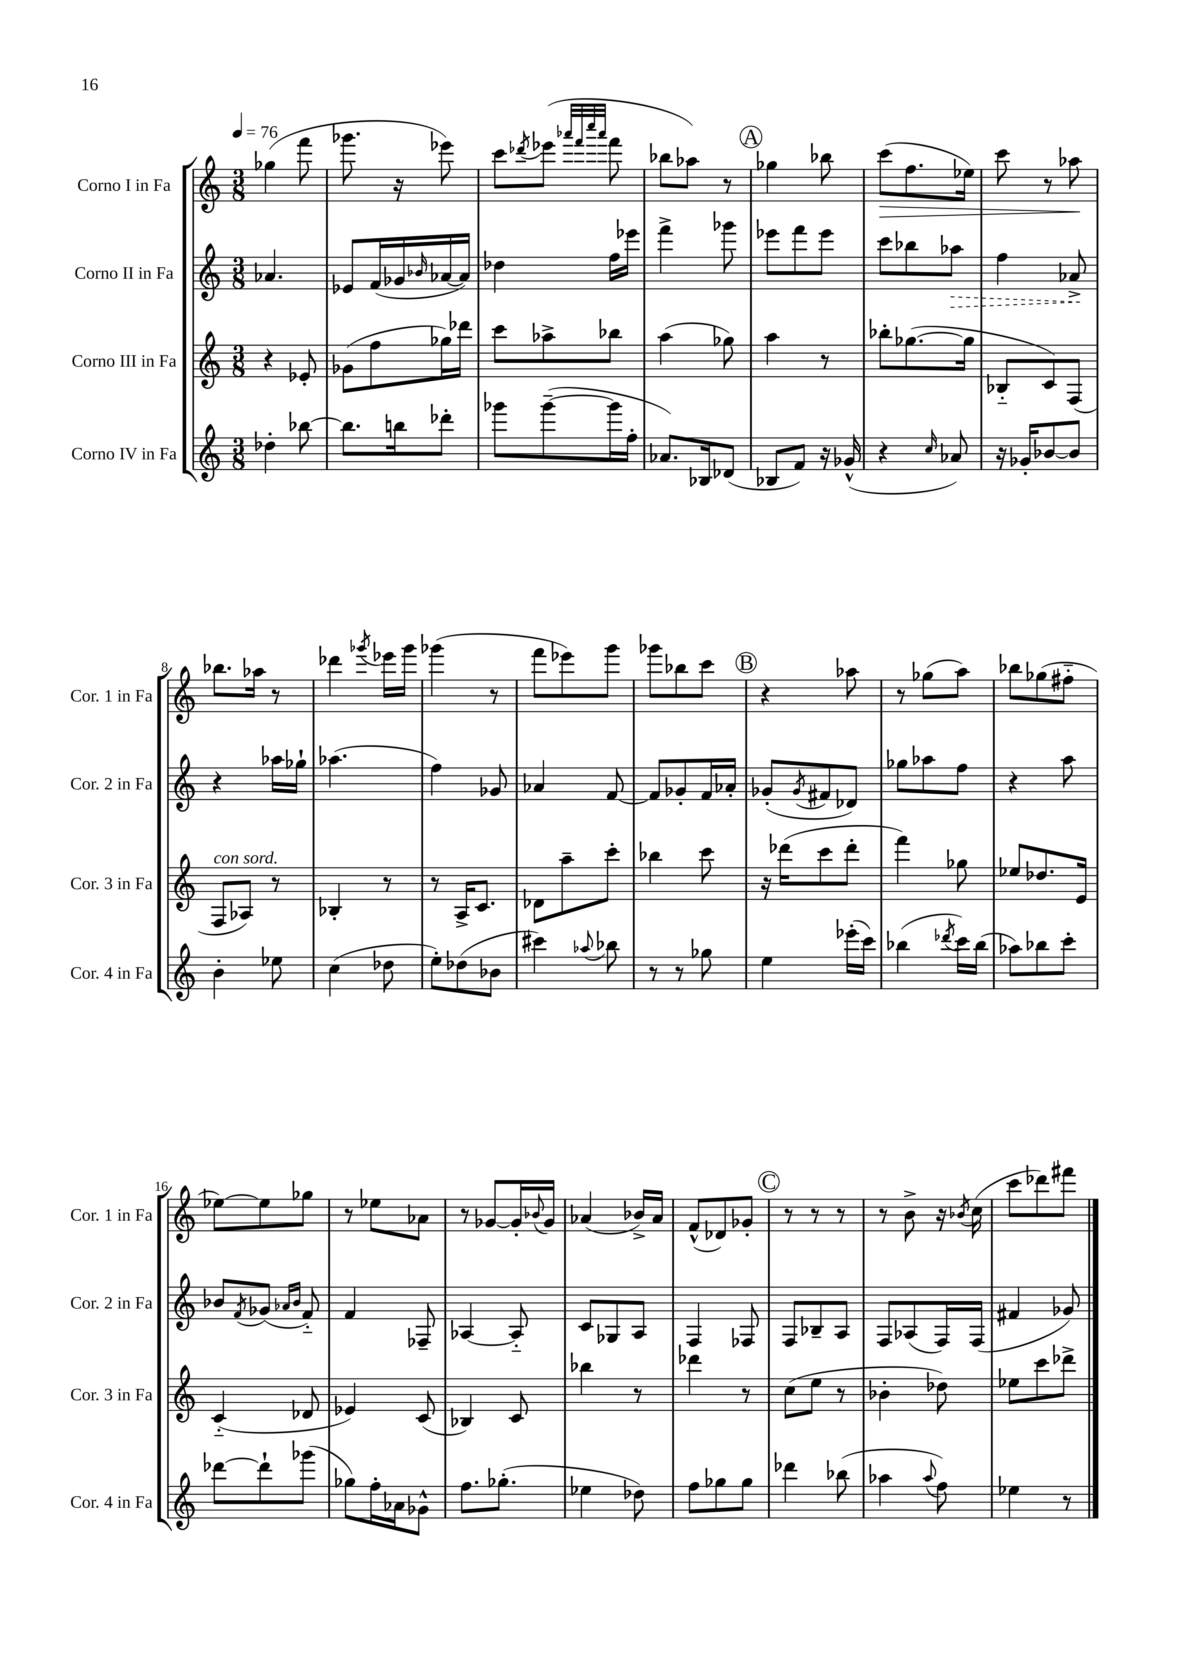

**kern	**kern	**kern	**dynam	**kern	**dynam
*part4	*part3	*part2	*part2	*part1	*part1
*staff4	*staff3	*staff2	*staff2	*staff1	*staff1
*I"Corno IV in Fa	*I"Corno III in Fa	*I"Corno II in Fa	*	*I"Corno I in Fa	*
*I'Cor. 4 in Fa	*I'Cor. 3 in Fa	*I'Cor. 2 in Fa	*	*I'Cor. 1 in Fa	*
*clefG2	*clefG2	*clefG2	*	*clefG2	*
*k[]	*k[]	*k[]	*	*k[]	*
*M3/8	*M3/8	*M3/8	*	*M3/8	*
*MM76	*MM76	*MM76	*	*MM76	*
=1	=1	=1	=1	=1	=1
4dd-X'\	4r	4.a-X/	.	(4gg-X\	.
[8bb-X\	8e-X'/	.	.	8fff\	.
=2	=2	=2	=2	=2	=2
8.bb-\L]	(8g-X\L	8e-X/L	.	8.ggg-X\	.
.	8ff\	(16f/L	.	.	.
16bbn\k	.	16g-X/	.	16r	.
.	.	16qqb-X/	.	.	.
8ddd-X'\J	16gg-X\L)	[16a-X/	.	8eee-X\)	.
.	16ddd-X\JJ	16a-/JJ])	.	.	.
=3	=3	=3	=3	=3	=3
8ggg-X\L	8ccc\L	4dd-X\	.	8ccc\L	.
.	.	.	.	8qddd-X/	.
([8ggg-~\	8aa-X^\	.	.	(8eee-X\J	.
.	.	.	.	32qqaaa-X/LLL	.
.	.	.	.	32qqfff/	.
.	.	.	.	32qqcccc/	.
.	.	.	.	32qqaaa-/JJJ	.
16ggg-\L]	8bb-X\J	16ff\LL	.	8fff\	.
16ff'\JJ	.	16eee-X\JJ	.	.	.
=4	=4	=4	=4	=4	=4
8.a-X/L)	(4aa\	4fff^\	.	8bb-X\L	.
.	.	.	.	8aa-X\J)	.
16B-X/k	.	.	.	.	.
(8d-X/J	8gg-X\)	8ggg-X\	.	8r	.
!!LO:REH:place=s1:t=A
=5	=5	=5	=5	=5	=5
8B-X/L	4aa\	8eee-X\L	.	4gg-X\	.
8f/J)	.	8fff\	.	.	.
16r	8r	8eee-\J	.	8bb-X\	.
(16g-X^^/	.	.	.	.	.
=6	=6	=6	=6	=6	=6
!	!	!	!	!	!LO:HP:b
4r	8bb-X'\L	8ccc\L	.	(8ccc\L	>
.	([8.gg-X\	8bb-X\	.	8.ff\	.
16qqcc/	.	.	.	.	.
!	!	!	!LO:HP:b	!	!
8a-X/)	.	8aa-X\J	>	.	.
.	16gg-\Jk]	.	.	16ee-X\Jk)	.
=7	=7	=7	=7	=7	=7
16r	8B-X/L	4ff\	.	8ccc\	.
16g-X'/KL	.	.	.	.	.
[8b-X/	8c/)	.	.	8r	.
8b-/J]	(8F/J	8a-X^/	.	8aa-X\	.
.	.	.	]	.	]
!!LO:LB:g=z
=8	=8	=8	=8	=8	=8
!	!LO:TX:a:i:t=con sord.	!	!	!	!
4b'\	8F/L	4r	.	8.bb-X\L	.
.	8A-X/J)	.	.	.	.
.	.	.	.	16aa-X\Jk	.
8ee-X\	8r	16aa-X\LL	.	8r	.
.	.	16gg-X`\JJ	.	.	.
=9	=9	=9	=9	=9	=9
(4cc\	4B-X'/	(4.aa-X\	.	4ddd-X\	.
.	.	.	.	8qggg-X/	.
8dd-X\	8r	.	.	16eee-X\LL	.
.	.	.	.	16ggg-\JJ	.
=10	=10	=10	=10	=10	=10
8ee'\L)	8r	4ff\)	.	(4ggg-X\	.
(8dd-X\	16A^/KL	.	.	.	.
.	8.c/J	.	.	.	.
8b-X\J	.	8g-X/	.	8r	.
=11	=11	=11	=11	=11	=11
4ccc#X\)	8d-X\L	4a-X/	.	8fff\L	.
.	8aa~\	.	.	8eee-X\)	.
8qqaa-X/	.	.	.	.	.
8bb-X\	8ccc'\J	[8f/	.	8ggg\J	.
=12	=12	=12	=12	=12	=12
8r	4bb-X\	8f/L]	.	8ggg-X\L	.
8r	.	8g-X'/	.	8bb-X\	.
8gg-X\	8ccc\	16f/L	.	8ccc\J	.
.	.	16a-X'/JJ	.	.	.
!!LO:REH:place=s1:t=B
=13	=13	=13	=13	=13	=13
4ee\	16r	(8g-X'/L	.	4r	.
.	(16ddd-X\KL	.	.	.	.
.	.	8qg-/	.	.	.
.	8ccc\	8f#X/	.	.	.
(16eee-X'\LL	8ddd-'\J	8d-X/J)	.	8aa-X\	.
16ccc\JJ)	.	.	.	.	.
=14	=14	=14	=14	=14	=14
(4bb-X\	4fff\)	8gg-X\L	.	8r	.
.	.	8aa-X\	.	(8gg-X\L	.
8qddd-X/	.	.	.	.	.
16ccc\LL)	8gg-X\	8ff\J	.	8aa\J)	.
(16bb-\JJ	.	.	.	.	.
=15	=15	=15	=15	=15	=15
8aa-X\L)	8ee-X/L	4r	.	8bb-X\L	.
8bb-X\	8.dd-X/	.	.	(8gg-X\	.
8ccc'\J	.	8aa\	.	8ff#X\J	.
.	16e/Jk	.	.	.	.
!!LO:LB:g=z
=16	=16	=16	=16	=16	=16
[8ddd-X\L	(4c/	8b-X/L	.	[8ee-X\L)	.
.	.	8qf/	.	.	.
8ddd-`\]	.	(8g-X/J	.	8ee-\]	.
.	.	16qqa-X/LL	.	.	.
.	.	16qqb-/JJ	.	.	.
(8ggg-X\J	8d-X/	8f/)	.	8gg-X\J	.
=17	=17	=17	=17	=17	=17
8gg-X\L)	4e-X/)	4f/	.	8r	.
16ff'\L	.	.	.	8ee-X\L	.
16a-X\J	.	.	.	.	.
8g-X^^\J	(8c/	8F-X~/	.	8a-X\J	.
=18	=18	=18	=18	=18	=18
8.ff\L	4B-X/)	[4A-X/	.	8r	.
.	.	.	.	[8g-X/L	.
(8.gg-X'\J	.	.	.	.	.
.	8c/	8A-/]	.	16g-'/L]	.
.	.	.	.	8qqb-X/	.
.	.	.	.	16g-/JJ	.
=19	=19	=19	=19	=19	=19
4ee-X\	4bb-X\	8c/L	.	(4a-X/	.
.	.	8G-X/	.	.	.
8dd-X\)	8r	8A/J	.	16b-X^/LL)	.
.	.	.	.	16a-/JJ	.
=20	=20	=20	=20	=20	=20
8ff\L	4ddd-X\	4F/	.	(8f^^/L	.
8gg-X\	.	.	.	8d-X/)	.
8gg-\J	8r	8F-X/	.	8g-X'/J	.
!!LO:REH:place=s1:t=C
=21	=21	=21	=21	=21	=21
4ddd-X\	(8cc\L	8F/L	.	8r	.
.	8ee\J	8B-X~/	.	8r	.
(8bb-X\	8r	8A/J	.	8r	.
=22	=22	=22	=22	=22	=22
4aa-X\	4b-X'\	8F/L	.	8r	.
.	.	(8A-X/	.	8b^\	.
8qqaa-/	.	.	.	.	.
8ff\)	8dd-X\)	16F/L)	.	16r	.
.	.	.	.	8qb-X/	.
.	.	(16F/JJ	.	(16cc\	.
=23	=23	=23	=23	=23	=23
4ee-X\	8ee-X\L	4f#X/	.	8ccc\L	.
.	8ccc\	.	.	8ddd-X\)	.
8r	8ddd-X^\J	8g-X/)	.	8fff#X\J	.
==	==	==	==	==	==
*-	*-	*-	*-	*-	*-
